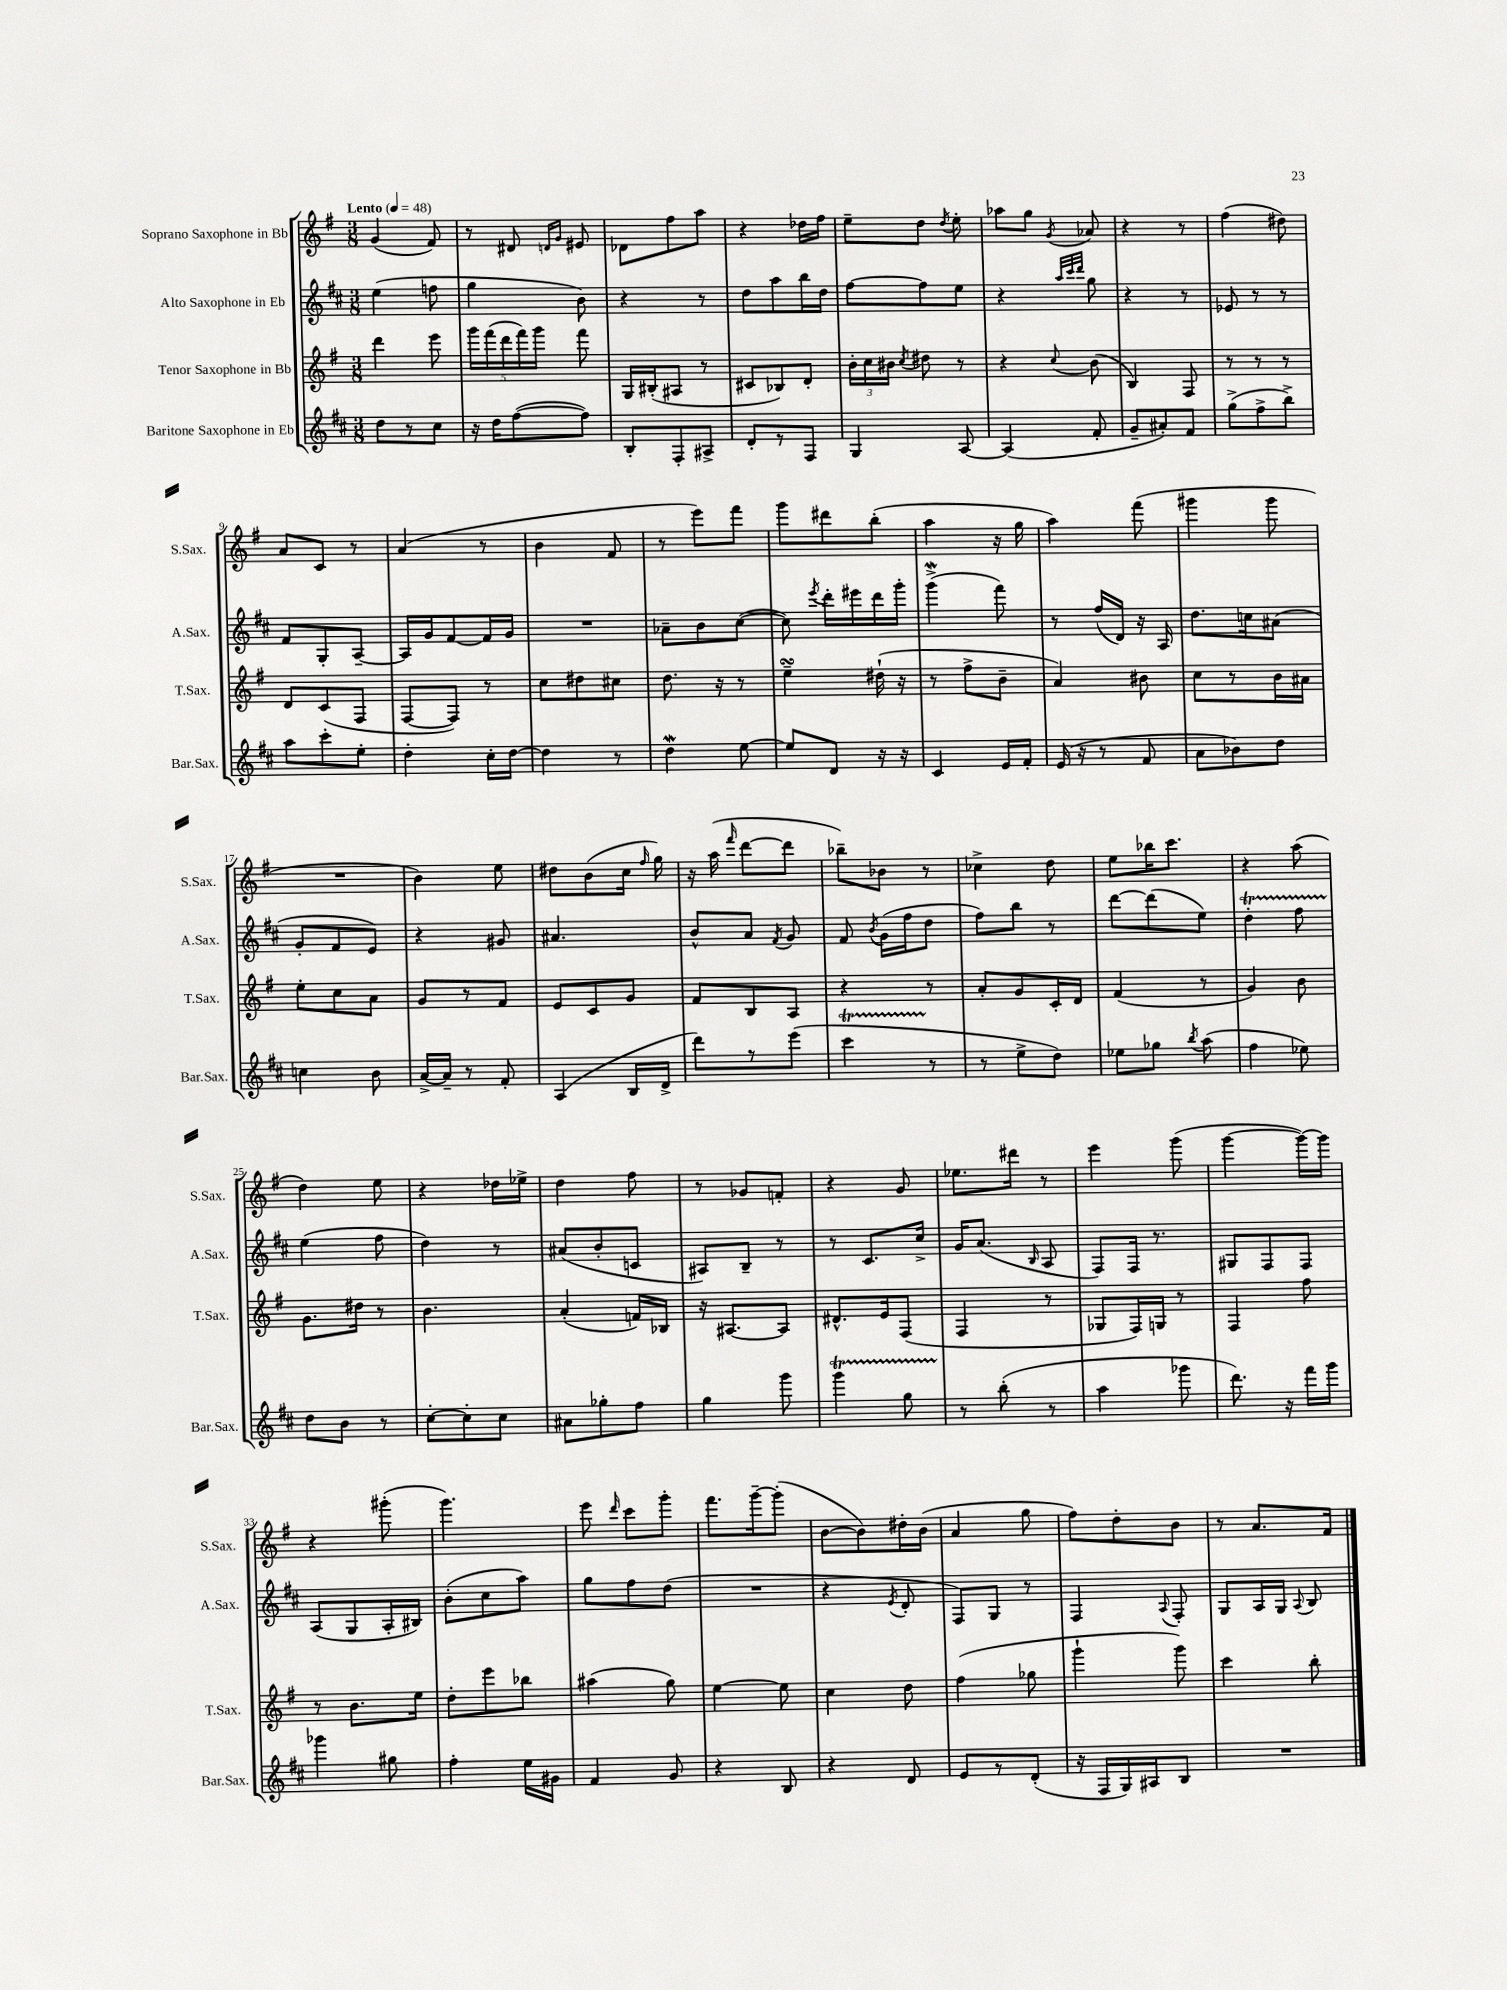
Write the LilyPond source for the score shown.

<<
\new StaffGroup <<
\new Staff = "s0" \with { instrumentName = "Soprano Saxophone in Bb" shortInstrumentName = "S.Sax." } {
    \clef treble \key g \major \numericTimeSignature \time 3/8 \tempo "Lento" 4 = 48
    \autoBeamOff g'4( fis'8) |
    r8 dis'8 \grace { d'16[ g'16] } eis'8 |
    des'8[ fis''8 a''8] |
    r4 des''16[ fis''16] |
    e''8[-- d''8] \acciaccatura { d''8 } e''8-. |
    aes''8[ g''8] \acciaccatura { g'8 } aes'8 |
    r4 r8 |
    fis''4( dis''8) |
    a'8[ c'8] r8 |
    a'4( r8 |
    b'4 fis'8 |
    r8 e'''8[) fis'''8] |
    g'''8[ dis'''8 b''8]-.( |
    a''4 r16 g''16 |
    a''4) fis'''8( |
    gis'''4 gis'''8 |
    R4. |
    b'4) e''8 |
    dis''8[ b'8( c''16] \grace { fis''16 } g''16) |
    r16 a''16( \grace { fis'''16 } d'''8[~ d'''8] |
    bes''8[--) bes'8] r8 |
    ces''4-> d''8 |
    e''8[ bes''16 c'''8.] |
    r4 a''8( |
    d''4) e''8 |
    r4 des''16[ ees''16]-> |
    d''4 fis''8 |
    r8 ges'8[ f'8]-. |
    r4 g'8 |
    ees''8.[ dis'''16] r8 |
    e'''4 g'''8( |
    g'''4~ g'''16[~) g'''16] |
    r4 gis'''8-.( |
    g'''4.) |
    e'''8 \grace { d'''16 } c'''8[ g'''8]-. |
    fis'''8.[ g'''16~-- g'''8]-.( |
    b'8[~ b'8) dis''16-. b'16]( |
    a'4 g''8 |
    fis''8[) d''8-. b'8] |
    r8 a'8.[ fis'16] \bar "|." |
}
\new Staff = "s1" \with { instrumentName = "Alto Saxophone in Eb" shortInstrumentName = "A.Sax." } {
    \clef treble \key d \major \numericTimeSignature \time 3/8
    \autoBeamOff e''4( f''8 |
    g''4 b'8) |
    r4 r8 |
    d''8[ a''8 b''16 d''16] |
    fis''8[~ fis''8 e''8] |
    r4 \grace { a''32[ cis'''32 d'''32] } g''8 |
    r4 r8 |
    ees'8 r8 r8 |
    fis'8[ g8-. a8]~-- |
    a16[ g'16 fis'8~ fis'16 g'16] |
    R4. |
    aes'8[-- b'8 cis''8]~( |
    cis''8) \acciaccatura { e'''8 } d'''16[-. eis'''16 d'''16 g'''16]-. |
    g'''4->\mordent( fis'''8) |
    r8 fis''16[( d'16]) r16 a16 |
    d''8.[ c''16 ais'8]( |
    g'8[-. fis'8 e'8]) |
    r4 gis'8 |
    ais'4. |
    b'8[-^ a'8] \acciaccatura { fis'8 } g'8 |
    fis'8 \acciaccatura { b'8 } g'16[( fis''16 d''8] |
    fis''8[) b''8] r8 |
    d'''8[~ d'''8( e''8]) |
    d''4-.\startTrillSpan fis''8 |
    e''4\stopTrillSpan( fis''8 |
    d''4) r8 |
    ais'8[( b'8-. c'8] |
    ais8[) b8]-- r8 |
    r8 cis'8.[ cis''16]-> |
    g'16[ a'8.]( \grace { b16 } a8 |
    fis8[) fis16] r8. |
    gis8[ fis8 fis8] |
    a8[( g8 a16-. bis16]) |
    b'8[-.( cis''8 a''8]) |
    g''8[ fis''8 d''8]( |
    R4. |
    r4 \acciaccatura { e'8 } d'8-. |
    fis8[) g8] r8 |
    fis4 \appoggiatura { a8 } fis8-. |
    g8[ a16 g16] \appoggiatura { a8 } b8 \bar "|." |
}
\new Staff = "s2" \with { instrumentName = "Tenor Saxophone in Bb" shortInstrumentName = "T.Sax." } {
    \clef treble \key g \major \numericTimeSignature \time 3/8
    \autoBeamOff d'''4 e'''8 |
    \tuplet 5/4 { g'''16[ fis'''16( d'''16 fis'''16) g'''16] } fis'''8 |
    g16[ bis16-.( ais8] r8 |
    cis'8[ bes8) d'8]-. |
    \tuplet 3/2 { b'16[-. c''16 bis'16] } \acciaccatura { c''8 } dis''8 r8 |
    r4 \appoggiatura { c''8 } b'8( |
    b4) fis8 |
    r8 r8 r8 |
    d'8[ c'8( fis8] |
    fis8[~ fis8]) r8 |
    c''8[ dis''8 cis''8] |
    d''8. r16 r8 |
    e''4--\turn dis''16-!( r16 |
    r8 fis''8[-> b'8]-- |
    a'4) bis'8 |
    c''8[ r8 b'16 ais'16] |
    e''8[-. c''8 a'8] |
    g'8[ r8 fis'8] |
    e'8[ c'8 g'8] |
    fis'8[ b8 a8] |
    r4 r8 |
    a'8[-. g'8 c'16-. d'16] |
    fis'4( r8 |
    g'4) b'8 |
    g'8.[ dis''16] r8 |
    b'4. |
    a'4-.( f'16[) bes16] |
    r16 ais8.[~ ais8] |
    dis'8.[-^ e'16 fis8]( |
    fis4 r8 |
    ges8[ fis16) g16] r8 |
    fis4 fis''8 |
    r8 b'8.[ e''16] |
    d''8[-. e'''8 bes''8] |
    ais''4( g''8) |
    e''4~ e''8 |
    c''4 d''8 |
    fis''4( ges''8 |
    g'''4-! g'''8) |
    c'''4 b''8-. \bar "|." |
}
\new Staff = "s3" \with { instrumentName = "Baritone Saxophone in Eb" shortInstrumentName = "Bar.Sax." } {
    \clef treble \key d \major \numericTimeSignature \time 3/8
    \autoBeamOff d''8[ r8 cis''8] |
    r16 d''16[ fis''8~( fis''8]) |
    b8[-. fis8-. ais8]-> |
    d'8[-. r8 fis8] |
    g4 a8~ |
    a4( fis'8-. |
    g'8[-- ais'8-.) fis'8] |
    g''8[->( fis''8-> b''8]->) |
    a''8[ cis'''8-. e''8]-. |
    d''4-. cis''16[-. d''16]~ |
    d''4 r8 |
    d''4\mordent e''8~ |
    e''8[ d'8] r16 r16 |
    cis'4 e'16[ fis'16]-. |
    e'16( r16 r8 fis'8 |
    a'8[ bes'8) d''8] |
    c''4 b'8 |
    a'16[~-> a'16]-- r8 fis'8-. |
    a4( b16[ d'16]-> |
    d'''8[) r8 e'''8]( |
    cis'''4\startTrillSpan r8\stopTrillSpan |
    r8 e''8[-> d''8]) |
    ees''8[ ges''8] \acciaccatura { b''8 } a''8( |
    fis''4 ees''8) |
    d''8[ b'8] r8 |
    cis''8[~-. cis''8-. cis''8] |
    ais'8[ ges''8-. fis''8] |
    g''4 g'''8 |
    g'''4\startTrillSpan g''8 |
    r8\stopTrillSpan b''8-.( r8 |
    a''4 ges'''8 |
    d'''8.) r16 fis'''16[ g'''16] |
    ges'''4 gis''8 |
    fis''4-. e''16[ gis'16] |
    fis'4 g'8 |
    r4 b8 |
    r4 d'8 |
    e'8[ r8 d'8]-.( |
    r16 fis16[ g16) ais16 b8] |
    R4. \bar "|." |
}
>>
>>
